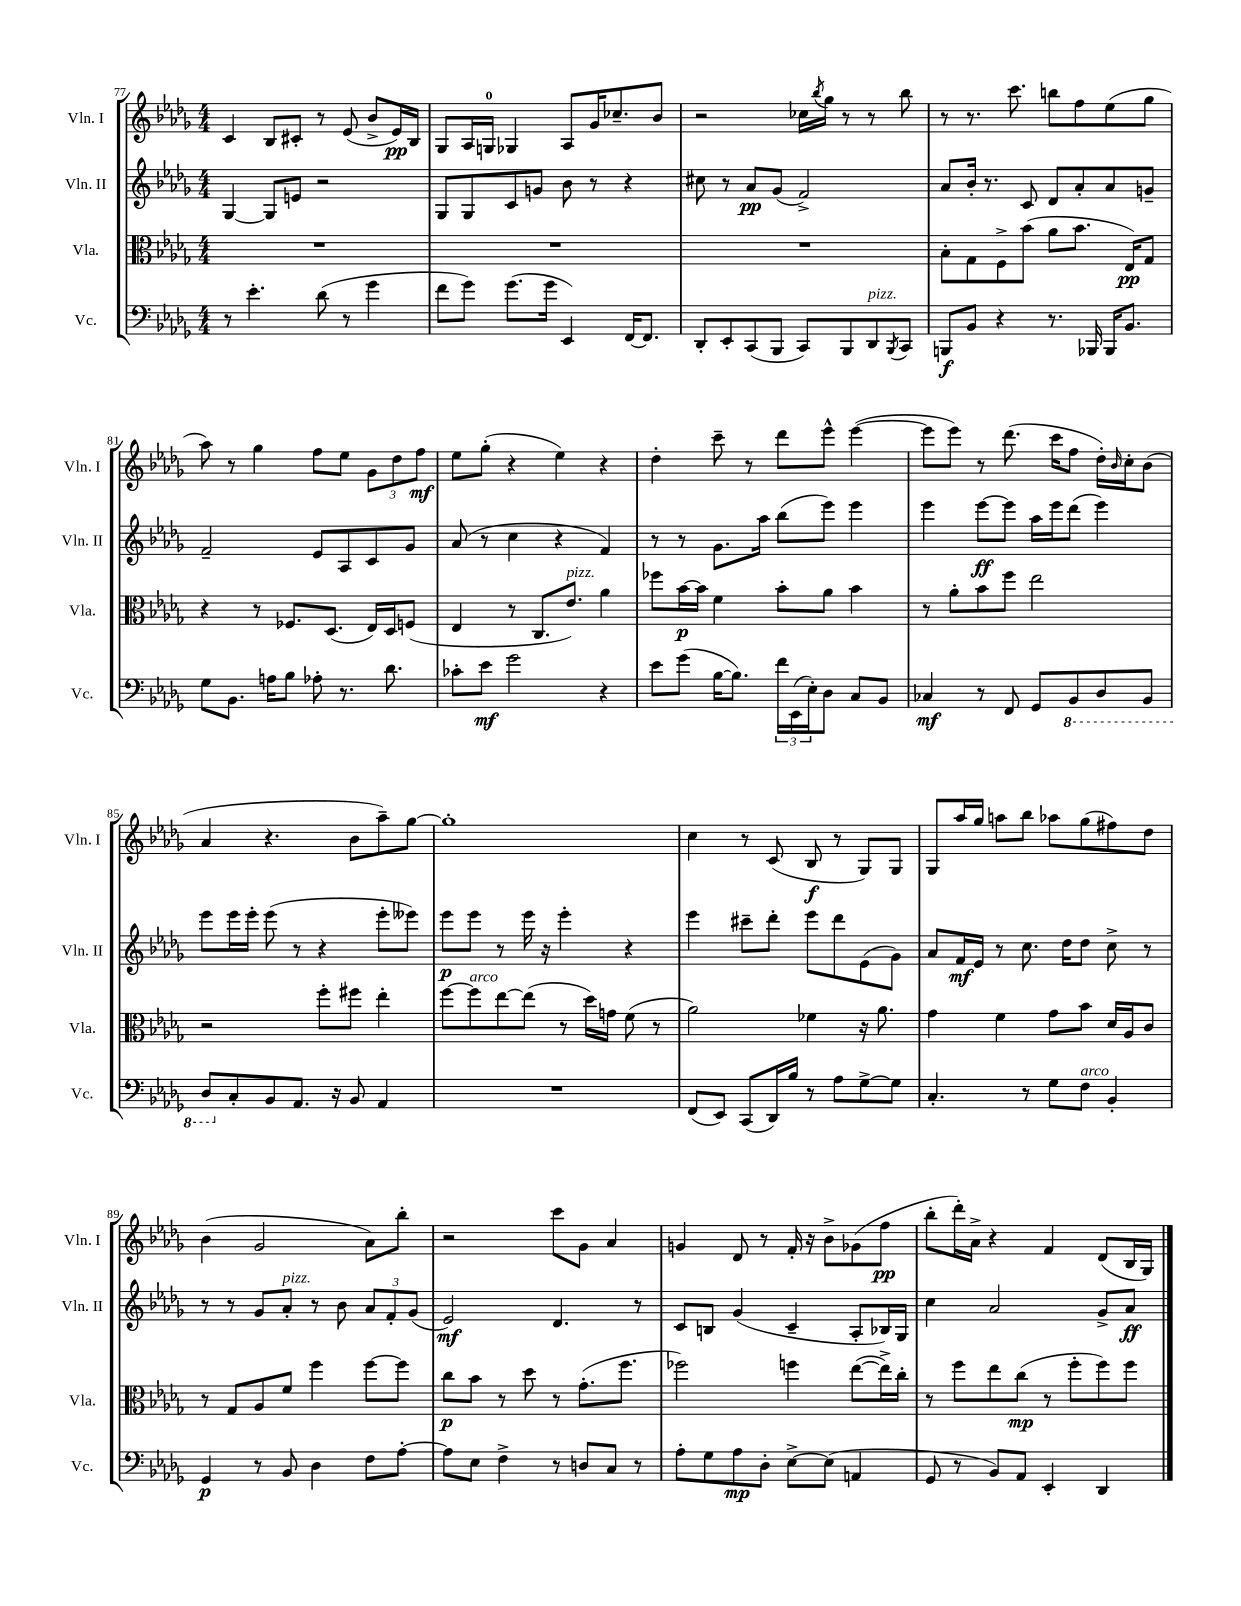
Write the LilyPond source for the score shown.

<<
\new StaffGroup <<
\new Staff = "s0" \with { instrumentName = "Vln. I" shortInstrumentName = "Vln. I" } {
    \clef treble \key des \major \numericTimeSignature \time 4/4
    c'4 bes8 cis'8-. r8 ees'8( bes'8-> ees'16\pp) bes16 |
    ges8 aes16 g16-0 ges4 aes8 ges'16 ces''8.-- bes'8 |
    r2 ces''16 \acciaccatura { bes''8 } ges''16 r8 r8 bes''8 |
    r8 r8. c'''8. b''8 f''8 ees''8( ges''8 |
    aes''8) r8 ges''4 f''8 ees''8 \tuplet 3/2 { ges'8 des''8 f''8\mf } |
    ees''8 ges''8-.( r4 ees''4) r4 |
    des''4-. c'''8-- r8 des'''8 ees'''8-^ ees'''4~( |
    ees'''8 ees'''8) r8 des'''8.( c'''16 f''8 des''16-.) \grace { bes'16 } c''16-. bes'8( |
    aes'4 r4. bes'8 aes''8--) ges''8~ |
    ges''1-. |
    c''4 r8 c'8( bes8\f r8 ges8) ges8 |
    ges8 aes''16 ges''16 a''8 bes''8 aes''8 ges''8( fis''8) des''8 |
    bes'4( ges'2 aes'8) bes''8-. |
    r2 c'''8 ges'8 aes'4 |
    g'4 des'8 r8 f'16-. r16 bes'8-> ges'8( f''8\pp |
    bes''8-. des'''16-.) aes'16-> r4 f'4 des'8( bes16 ges16) \bar "|." |
}
\new Staff = "s1" \with { instrumentName = "Vln. II" shortInstrumentName = "Vln. II" } {
    \clef treble \key des \major \numericTimeSignature \time 4/4
    ges4~ ges8 e'8 r2 |
    ges8 ges8 c'8 g'8 bes'8 r8 r4 |
    cis''8 r8 aes'8\pp ges'8( f'2->) |
    aes'8 bes'16-. r8. c'8 des'8 aes'8-. aes'8 g'8-- |
    f'2-- ees'8 aes8 c'8 ges'8 |
    aes'8( r8 c''4 r4 f'4) |
    r8 r8 ges'8. aes''16 bes''8( ees'''8) ees'''4 |
    ees'''4 ees'''8~\ff ees'''8 aes''16 ees'''16 des'''8( ees'''4) |
    ees'''8 ees'''16 ees'''16-. ees'''8( r8 r4 ees'''8-. eeses'''8) |
    ees'''8\p ees'''8 r8 ees'''16 r16 ees'''4-. r4 |
    ees'''4 cis'''8-- des'''8-. ees'''8 des'''8 ees'8( ges'8) |
    aes'8 f'16\mf ees'16 r8 c''8. des''16 des''8 c''8-> r8 |
    r8 r8 ges'8 aes'8-.^\markup { \italic "pizz." } r8 bes'8 \tuplet 3/2 { aes'8 f'8-. ges'8( } |
    ees'2\mf) des'4. r8 |
    c'8 b8 ges'4( c'4-- aes8-. bes16) ges16 |
    c''4 aes'2 ges'8-> aes'8\ff \bar "|." |
}
\new Staff = "s2" \with { instrumentName = "Vla." shortInstrumentName = "Vla." } {
    \clef alto \key des \major \numericTimeSignature \time 4/4
    R1 |
    R1 |
    R1 |
    bes8-. ges8 f8-> bes'8( aes'8 bes'8. ees16\pp) ges8 |
    r4 r8 fes8. des8.( ees16) des16 f8( |
    ees4 r8 c8. ees'8.^\markup { \italic "pizz." }) aes'4 |
    fes''8 bes'16~\p bes'16 f'4 bes'8-. aes'8 bes'4 |
    r8 aes'8-. bes'8 f''8 ees''2 |
    r2 f''8-. fis''8 ees''4-. |
    f''8~ f''8^\markup { \italic "arco" } ees''8~ ees''8( r8 des''16) g'16 f'8( r8 |
    aes'2) fes'4 r16 aes'8. |
    ges'4 f'4 ges'8 bes'8 des'16 aes16 c'8 |
    r8 ges8 aes8 f'8 f''4 f''8~ f''8 |
    c''8\p bes'8 r8 des''8 r8 ges'8.-.( f''8. |
    fes''2) f''4 ees''8~( ees''16->) c''16-. |
    r8 f''8 ees''8 c''8\mp( r8 f''8-. f''8) f''8 \bar "|." |
}
\new Staff = "s3" \with { instrumentName = "Vc." shortInstrumentName = "Vc." } {
    \clef bass \key des \major \numericTimeSignature \time 4/4
    r8 ees'4.-. des'8( r8 ges'4 |
    f'8 ges'8) ges'8.( ges'16 ees,4) f,16~ f,8. |
    des,8-. ees,8-. c,8( bes,,8 c,8) bes,,8 des,8^\markup { \italic "pizz." } \acciaccatura { bes,,8 } c,8 |
    b,,8\f bes,8 r4 r8. bes,,16 bes,,16 bes,8. |
    ges8 bes,8. a16 bes8 aes8-. r8. des'8. |
    ces'8-. ees'8\mf ges'2 r4 |
    ees'8 ges'8( bes16~ bes8.) \tuplet 3/2 { f'16 ees,16( ees16-.) } des8 c8 bes,8 |
    ces4\mf r8 f,8 ges,8 \ottava #-1 bes,,8 des,8 bes,,8 |
    des,8 \ottava #0 c8-. bes,8 aes,8. r16 bes,8 aes,4 |
    R1 |
    f,8( ees,8) c,8( des,16) bes16 r8 aes8 ges8~-> ges8 |
    c4.-. r8 ges8 f8^\markup { \italic "arco" } bes,4-. |
    ges,4\p r8 bes,8 des4 f8 aes8~-. |
    aes8 ees8 f4-> r8 d8 c8 r8 |
    aes8-. ges8 aes8\mp des8-. ees8~-> ees8( a,4 |
    ges,8 r8 bes,8) aes,8 ees,4-. des,4 \bar "|." |
}
>>
>>
\layout { \context { \Score currentBarNumber = #77 } }
